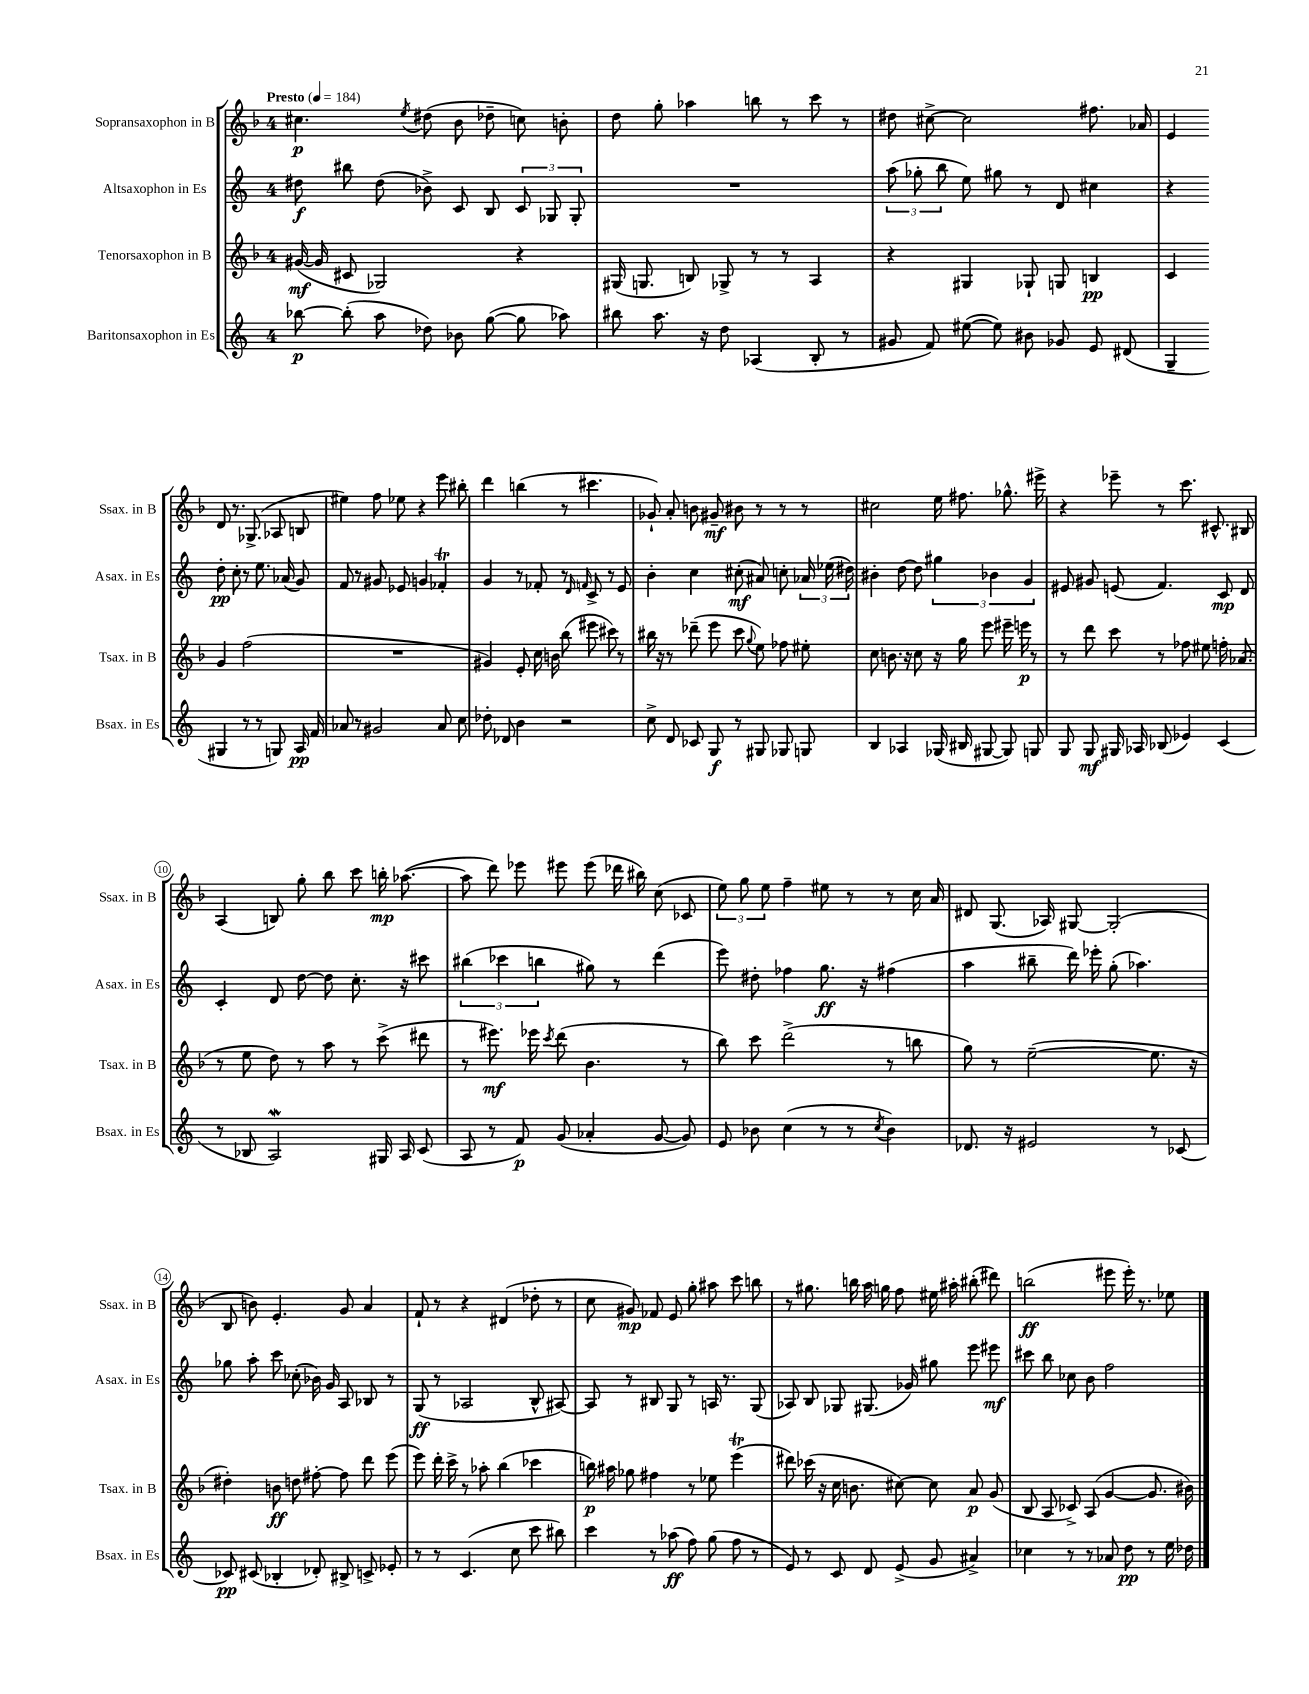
<<
\new StaffGroup <<
\new Staff = "s0" \with { instrumentName = "Sopransaxophon in B" shortInstrumentName = "Ssax. in B" } {
    \clef treble \key f \major \once \override Staff.TimeSignature.style = #'single-digit \time 4/4 \tempo "Presto" 4 = 184
    \autoBeamOff cis''4.\p \acciaccatura { e''8 } dis''8( bes'8 des''8-- c''8) b'8-. |
    d''8 g''8-. aes''4 b''8 r8 c'''8 r8 |
    dis''8 cis''8~-> cis''2 fis''8. aes'16 |
    e'4 d'8 r8. ges8.->( aes8 b8 |
    eis''4) f''8 ees''8 r4 e'''8 bis''8-. |
    d'''4 b''4( r8 cis'''4. |
    ges'8-!) a'8-. b'8 gis'8--\mf bis'8 r8 r8 r8 |
    cis''2 e''16 fis''8. ges''8.-^ eis'''16-> |
    r4 ees'''8-- r8 c'''8. cis'8.-^ bis8 |
    a4( b8) g''8-. bes''8 c'''8 b''16-.\mp aes''8.~( |
    aes''8 d'''8) ees'''8 eis'''8 eis'''8( des'''16 bis''16) c''8( ces'8 |
    \tuplet 3/2 { e''8) g''8 e''8 } f''4-- eis''8 r8 r8 c''16 a'16 |
    dis'8 g8.( aes16) gis8~ gis2-.( |
    bes8 b'8) e'4.-. g'8 a'4 |
    f'8-! r8 r4 dis'4( des''8-. r8 |
    c''8 gis'8\mp) fes'8 e'8 g''8-. ais''8 c'''8 b''8 |
    r8 gis''8. b''16 a''16 g''16 f''8 eis''16 ais''16-. bis''8-.( dis'''8) |
    b''2\ff( eis'''8 eis'''16-.) r8. ees''8 \bar "|." |
}
\new Staff = "s1" \with { instrumentName = "Altsaxophon in Es" shortInstrumentName = "Asax. in Es" } {
    \clef treble \key c \major \once \override Staff.TimeSignature.style = #'single-digit \time 4/4
    \autoBeamOff dis''8\f bis''8 dis''8( bes'8->) c'8 b8 \tuplet 3/2 { c'8 ges8 ges8-. } |
    R1 |
    \tuplet 3/2 { a''8( ges''8-. b''8 } e''8) gis''8 r8 d'8 cis''4 |
    r4 d''8-.\pp c''8-. r8 e''8. aes'16( g'8) |
    f'8 r8 gis'8 ees'8 g'4 fes'4-.\trill |
    g'4 r8 fes'8-. r8 \grace { d'16 f'16 } c'8-> r8 e'8 |
    b'4-. c''4 cis''8-.\mf( ais'8) c''8-. \tuplet 3/2 { aes'16 ees''16( dis''16) } |
    bis'4-. d''8~ d''8 \tuplet 3/2 { gis''4 bes'4 g'4 } |
    eis'8 gis'8 e'8( f'4.) c'8\mp d'8 |
    c'4-. d'8 d''8~ d''8 c''8.-. r16 cis'''8 |
    \tuplet 3/2 { bis''4( ces'''4 b''4 } gis''8) r8 d'''4( |
    e'''8) dis''8-. fes''4 g''8.\ff r16 fis''4( |
    a''4 bis''8-- d'''16) ees'''16-. g''8-.( aes''4.) |
    ges''8 a''8-. c'''8 ces''8-.( bes'16) g'16 a8 bes8 r8 |
    g8\ff( r8 aes2 b8-^ ais8~) |
    ais8 r8 bis8 g8 r8 a16 r8. g8( |
    aes8) b8 ges8 gis8.( ges'16) gis''8 e'''8 eis'''8\mf |
    cis'''8 b''8 ces''8 b'8 f''2 \bar "|." |
}
\new Staff = "s2" \with { instrumentName = "Tenorsaxophon in B" shortInstrumentName = "Tsax. in B" } {
    \clef treble \key f \major \once \override Staff.TimeSignature.style = #'single-digit \time 4/4
    \autoBeamOff gis'16~\mf( gis'16 cis'8 ges2) r4 |
    gis16( g8. b8) ges8-> r8 r8 a4 |
    r4 gis4 ges8-! g8 b4\pp |
    c'4 g'4 f''2( |
    R1 |
    gis'4) e'8-. c''16 b'16 bes''8( eis'''8 cis'''8) r8 |
    bis''16 r16 r8 des'''8--( e'''8 c'''8 \appoggiatura { g''8 } e''8) fes''8 eis''8-. |
    c''8 b'8. r16 c''8 r16 g''16 e'''8 eis'''16-- e'''16\p r8 |
    r8 d'''8 c'''8 r8 fes''8 eis''8 f''16-. aes'8.( |
    r8 e''8 d''8) r8 a''8 r8 c'''8->( dis'''8 |
    r8 eis'''8.\mf) ees'''16 \acciaccatura { c'''8 } d'''8( bes'4. r8 |
    bes''8) c'''8 d'''2->( r8 b''8 |
    g''8) r8 e''2~--( e''8. r16 |
    dis''4-.) b'8\ff d''8 fis''8~-. fis''8 d'''8 e'''8( |
    e'''8) d'''16-. c'''16-> r8 aes''8-. bes''4( ces'''4 |
    b''16\p) ais''16 ges''8 fis''4 r8 ees''8 e'''4\trill( |
    dis'''8) ces'''16( r16 c''16 b'8. cis''8~) cis''8 a'8\p g'8( |
    bes8 a8 ces'8->) a8( g'4~ g'8. bis'16) \bar "|." |
}
\new Staff = "s3" \with { instrumentName = "Baritonsaxophon in Es" shortInstrumentName = "Bsax. in Es" } {
    \clef treble \key c \major \once \override Staff.TimeSignature.style = #'single-digit \time 4/4
    \autoBeamOff bes''8~\p bes''8-.( a''8 des''8) bes'8 g''8~( g''8 aes''8) |
    bis''8 a''8. r16 d''8 aes4( b8-. r8 |
    gis'8 f'8) eis''8~( eis''8) bis'8 ges'8 e'8 dis'8( |
    g4-- gis4 r8 r8 g8) a16\pp f'16 |
    aes'8 r8 gis'2 aes'8 c''8 |
    des''8-. des'8 b'4 r2 |
    c''8-> d'8 ces'8 g8\f r8 gis8 ges8 g8 |
    b4 aes4 ges16( bis16 gis8~ gis8) g8 |
    g8 g8\mf gis16 aes16 bes8( ees'4) c'4( |
    r8 bes8 a2\mordent) gis16 a16 c'8( |
    a8 r8 f'8\p) g'8( aes'4-. g'8~ g'8) |
    e'8 bes'8 c''4( r8 r8 \acciaccatura { c''8 } bes'4) |
    des'8. r16 eis'2 r8 ces'8~ |
    ces'8\pp cis'8( bes4-. des'8-.) bis8-> c'8-> ees'8-. |
    r8 r8 c'4.( c''8 c'''8 bis''8) |
    c'''4 r8 aes''8\ff( f''8) g''8( f''8 r8 |
    e'8) r8 c'8 d'8 e'8->( g'8 ais'4->) |
    ces''4 r8 r8 aes'8 d''8\pp r8 e''16 des''16 \bar "|." |
}
>>
>>
\layout { \context { \Score \override BarNumber.stencil = #(make-stencil-circler 0.1 0.3 ly:text-interface::print) } }
